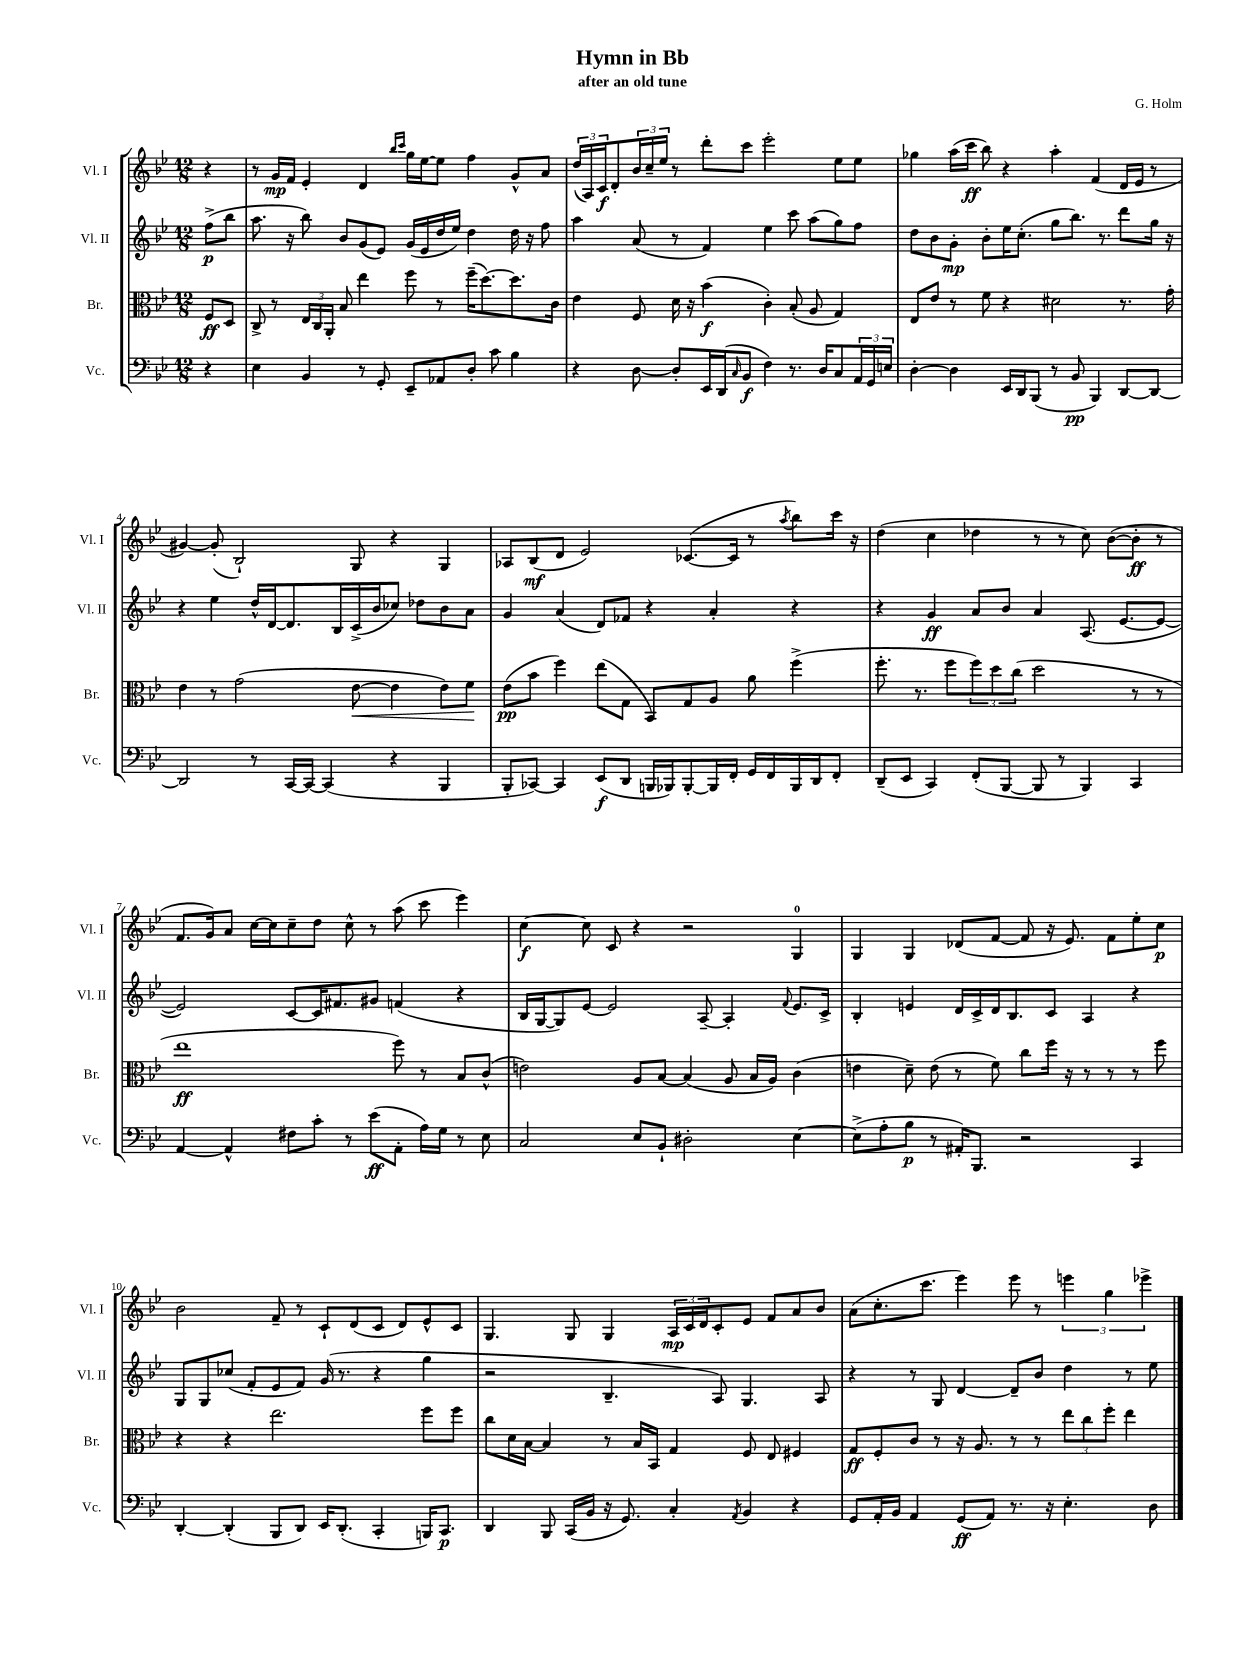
\header { title = "Hymn in Bb" composer = "G. Holm" subtitle = "after an old tune" }
<<
\new StaffGroup <<
\new Staff = "s0" \with { instrumentName = "Vl. I" shortInstrumentName = "Vl. I" } {
    \clef treble \key bes \major \numericTimeSignature \time 12/8 \partial 4
    r4 |
    r8 g'16\mp f'16 ees'4-. d'4 \grace { bes''16 c'''16 } g''16 ees''16~ ees''8 f''4 g'8-^ a'8 |
    \tuplet 3/2 { d''16( a16) c'16\f } d'8-. \tuplet 3/2 { bes'16 c''16-- ees''16 } r8 d'''8-. c'''8 ees'''2-. ees''8 ees''8 |
    ges''4 a''16( c'''16\ff bes''8) r4 a''4-. f'4( d'16 ees'16 r8 |
    gis'4~) gis'8-.( bes2-!) g8 r4 g4 |
    aes8 bes8\mf( d'8 ees'2) ces'8.~( ces'16 r8 \acciaccatura { a''8 } bes''8) c'''16 r16 |
    d''4( c''4 des''4 r8 r8 c''8) bes'8~( bes'8-.\ff r8 |
    f'8. g'16) a'8 c''16~ c''16 c''8-- d''8 c''8-^ r8 a''8( c'''8 ees'''4) |
    c''4~\f c''8 c'8 r4 r2 g4-0 |
    g4 g4 des'8( f'8~ f'8 r16 ees'8.) f'8 ees''8-. c''8\p |
    bes'2 f'8-- r8 c'8-! d'8( c'8 d'8) ees'8-^ c'8 |
    g4. g8 g4 \tuplet 3/2 { a16\mp c'16 d'16 } c'8-. ees'8 f'8 a'8 bes'8 |
    a'8( c''8.-. c'''8. ees'''4) ees'''8 r8 \tuplet 3/2 { e'''4 g''4 ees'''4-> } \bar "|." |
}
\new Staff = "s1" \with { instrumentName = "Vl. II" shortInstrumentName = "Vl. II" } {
    \clef treble \key bes \major \numericTimeSignature \time 12/8 \partial 4
    f''8->\p( bes''8 |
    a''8. r16 bes''8) bes'8 g'8( ees'8) g'16( ees'16 d''16 ees''16) d''4 d''16 r16 f''8 |
    a''4 a'8( r8 f'4) ees''4 c'''8 a''8( g''8) f''8 |
    d''8 bes'8 g'8-.\mp bes'8-. ees''16 c''8.-.( g''8 bes''8.) r8. d'''8 g''16 r16 |
    r4 ees''4 d''16-^ d'16~ d'8. bes16 c'16->( bes'16 ces''8) des''8 bes'8 a'8 |
    g'4 a'4( d'8) fes'8 r4 a'4-. r4 |
    r4 g'4\ff a'8 bes'8 a'4 a8.( ees'8.~ ees'8~ |
    ees'2) c'8~ c'16 fis'8. gis'8 f'4( r4 |
    bes16 g16~ g8) ees'8~ ees'2 a8~-- a4-. \appoggiatura { f'8 } ees'8. c'16-> |
    bes4-. e'4 d'16 c'16-> d'16 bes8. c'8 a4 r4 |
    g8 g8 ces''8( f'8-. ees'8 f'8) g'16( r8. r4 g''4 |
    r2 bes4.-- a8) g4. a8 |
    r4 r8 g8 d'4~ d'8-- bes'8 d''4 r8 ees''8 \bar "|." |
}
\new Staff = "s2" \with { instrumentName = "Br." shortInstrumentName = "Br." } {
    \clef alto \key bes \major \numericTimeSignature \time 12/8 \partial 4
    f8\ff d8 |
    c8-> r8 \tuplet 3/2 { ees16 c16 a,16-. } bes8 ees''4 f''8 r8 f''16--( d''8.~) d''8. c'16 |
    ees'4 f8 d'16 r16 bes'4\f( c'4-.) bes8-.( a8 g4) |
    ees8 ees'8 r8 f'8 r4 dis'2 r8. g'16-. |
    ees'4 r8 g'2( ees'8~\< ees'4 ees'8) f'8\! |
    ees'8\pp( bes'8 f''4) ees''8( g8 bes,8) g8 a8 a'8 f''4->( |
    f''8.-. r8. f''8 \tuplet 3/2 { f''8) d''8 c''8( } d''2 r8 r8 |
    ees''1\ff f''8) r8 bes8 c'8-^( |
    e'2) a8 bes8~ bes4( a8 bes16 a16) c'4( |
    e'4 d'8--) e'8( r8 f'8) c''8 f''16 r16 r8 r8 r8 f''8 |
    r4 r4 ees''2. f''8 f''8 |
    c''8 d'16 bes16~ bes4 r8 bes16 bes,16 g4 f8 ees8 fis4 |
    g8\ff f8-. c'8 r8 r16 a8. r8 r8 \tuplet 3/2 { ees''8 c''8 f''8-. } ees''4 \bar "|." |
}
\new Staff = "s3" \with { instrumentName = "Vc." shortInstrumentName = "Vc." } {
    \clef bass \key bes \major \numericTimeSignature \time 12/8 \partial 4
    r4 |
    ees4 bes,4 r8 g,8-. ees,8-- aes,8 d8-. c'8 bes4 |
    r4 d8~ d8-. ees,16 d,16( \grace { c16 } bes,8\f f4) r8. d16 c8 \tuplet 3/2 { a,16 g,16 e16 } |
    d4~-. d4 ees,16 d,16 bes,,8( r8 bes,8\pp bes,,4) d,8~ d,8~ |
    d,2 r8 c,16~ c,16~ c,4( r4 bes,,4 |
    bes,,8-. ces,8~) ces,4 ees,8\f( d,8 b,,16 bes,,16) bes,,8~-. bes,,16 f,16-. g,16 f,16 bes,,16 d,16 f,8-. |
    d,8--( ees,8 c,4) f,8-.( bes,,8~ bes,,8 r8 bes,,4) c,4 |
    a,4~ a,4-^ fis8 c'8-. r8 ees'8\ff( a,8-. a16) g16 r8 ees8 |
    c2 ees8 bes,8-! dis2-. ees4~ |
    ees8->( a8-. bes8\p r8 ais,16-.) bes,,8. r2 c,4 |
    d,4~-. d,4-.( bes,,8 d,8) ees,16 d,8.-.( c,4-. b,,16) c,8.\p |
    d,4 bes,,8 c,16( bes,16 r16 g,8.) c4-. \acciaccatura { a,8 } bes,4 r4 |
    g,8 a,16-. bes,16 a,4 g,8\ff( a,8) r8. r16 ees4.-. d8 \bar "|." |
}
>>
>>
